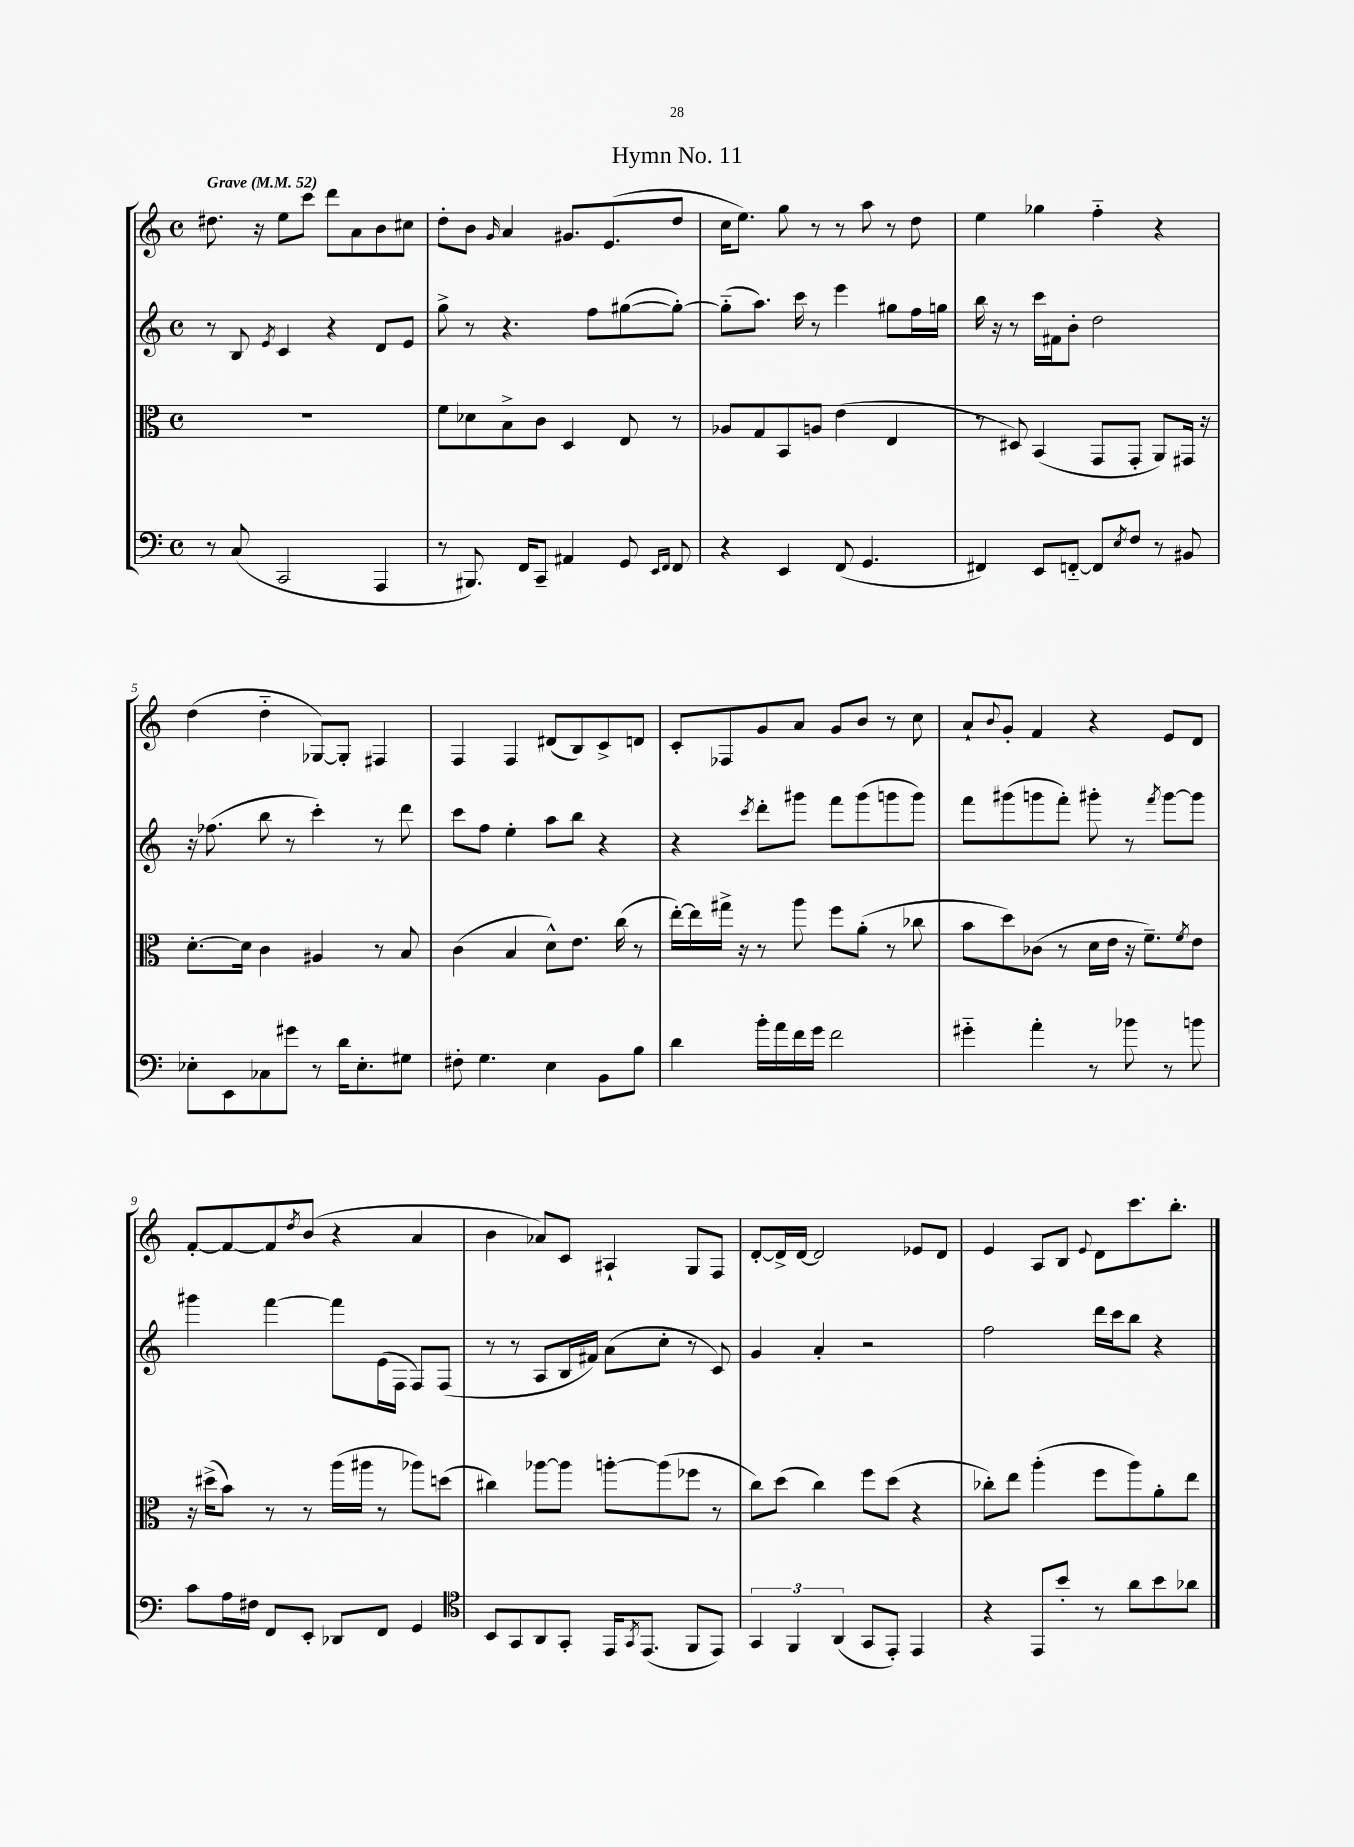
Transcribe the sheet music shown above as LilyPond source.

\header { title = "Hymn No. 11" }
<<
\new StaffGroup <<
\new Staff = "s0" {
    \clef treble \key c \major \defaultTimeSignature \time 4/4 \tempo "Grave" 4 = 52
    dis''8. r16 e''8 c'''8 d'''8 a'8 b'8 cis''8 |
    d''8-. b'8 \grace { g'16 } a'4 gis'8. e'8.( d''8 |
    c''16 e''8.) g''8 r8 r8 a''8 r8 d''8 |
    e''4 ges''4 f''4-_ r4 |
    d''4( d''4-_ ges8~) ges8-. fis4 |
    f4 f4 dis'8( b8) c'8-> d'8 |
    c'8-. fes8 g'8 a'8 g'8 b'8 r8 c''8 |
    a'8-! \appoggiatura { b'8 } g'8-. f'4 r4 e'8 d'8 |
    f'8~-. f'8~ f'8 \acciaccatura { d''8 } b'8( r4 a'4 |
    b'4 aes'8) c'8 ais4-! g8 f8 |
    d'8~-. d'16-> d'16~ d'2 ees'8 d'8 |
    e'4 a8 b8 \appoggiatura { e'8 } d'8 c'''8. b''8.-. \bar "|." |
}
\new Staff = "s1" {
    \clef treble \key c \major \defaultTimeSignature \time 4/4
    r8 b8 \acciaccatura { e'8 } c'4 r4 d'8 e'8 |
    g''8-> r8 r4. f''8 gis''8~( gis''8~-.) |
    gis''8-_( a''8.) c'''16 r8 e'''4 gis''8 f''16 g''16 |
    b''16 r16 r8 c'''16 fis'16 b'8-. d''2 |
    r16 fes''8.( b''8 r8 c'''4-.) r8 d'''8 |
    c'''8 f''8 e''4-. a''8 b''8 r4 |
    r4 \acciaccatura { c'''8 } d'''8-. gis'''8 f'''8 gis'''8( g'''8 g'''8) |
    f'''8 gis'''8( g'''8 f'''8-.) gis'''8-. r8 \acciaccatura { f'''8 } gis'''8~ gis'''8 |
    gis'''4 f'''4~ f'''8 e'16( f16 f8) f8( |
    r8 r8 a8 b16 fis'16) a'8( c''8-. r8 c'8) |
    g'4 a'4-. r2 |
    f''2 d'''16 c'''16 b''8 r4 \bar "|." |
}
\new Staff = "s2" {
    \clef alto \key c \major \defaultTimeSignature \time 4/4
    R1 |
    f'8 des'8 b8-> c'8 d4 e8 r8 |
    aes8 g8 b,8 a8 e'4( e4 |
    r8 dis8) b,4( g,8 g,8-. a,8) gis,16 r16 |
    d'8.~-. d'16 c'4 ais4 r8 b8 |
    c'4( b4 d'8-^) e'8. c''16( r8 |
    e''16~-.) e''16 gis''16-> r16 r8 a''8 f''8 a'8-.( r8 ces''8 |
    b'8 d''8) ces'8( r8 d'16 e'16 r16 f'8.--) \acciaccatura { f'8 } e'8 |
    r16 dis''16->( b'8) r8 r8 a''16( ais''16 r8 aes''8) d''8( |
    cis''4) aes''8~ aes''8 a''8~-. a''8( fes''8 r8 |
    c''8) d''8( c''4) f''8 d''8( r4 |
    ces''8-.) e''8 a''4-.( f''8 a''8) a'8-. e''8 \bar "|." |
}
\new Staff = "s3" {
    \clef bass \key c \major \defaultTimeSignature \time 4/4
    r8 c8( c,2 a,,4 |
    r8 bis,,8.) f,16 c,8-- ais,4 g,8 \grace { e,16 f,16 } f,8 |
    r4 e,4 f,8( g,4. |
    fis,4) e,8 f,8~-_ f,8 \acciaccatura { e8 } f8 r8 bis,8 |
    ees8-. e,8 ces8 gis'8 r8 d'16 ees8.-. gis8 |
    fis8-. g4. e4 b,8 b8 |
    d'4 b'16-. a'16 f'16 g'16 f'2 |
    gis'4-_ a'4-. r8 bes'8 r8 b'8 |
    c'8 a16 fis16 f,8 e,8-. des,8 f,8 g,4 |
    \clef tenor b,8 g,8 a,8 g,8-. e,16 \acciaccatura { g,8 } e,8.( f,8 e,8) |
    \tuplet 3/2 { g,4 f,4 a,4( } g,8 e,8-.) e,4 |
    r4 e,8 b'8-. r8 a'8 b'8 aes'8 \bar "|." |
}
>>
>>
